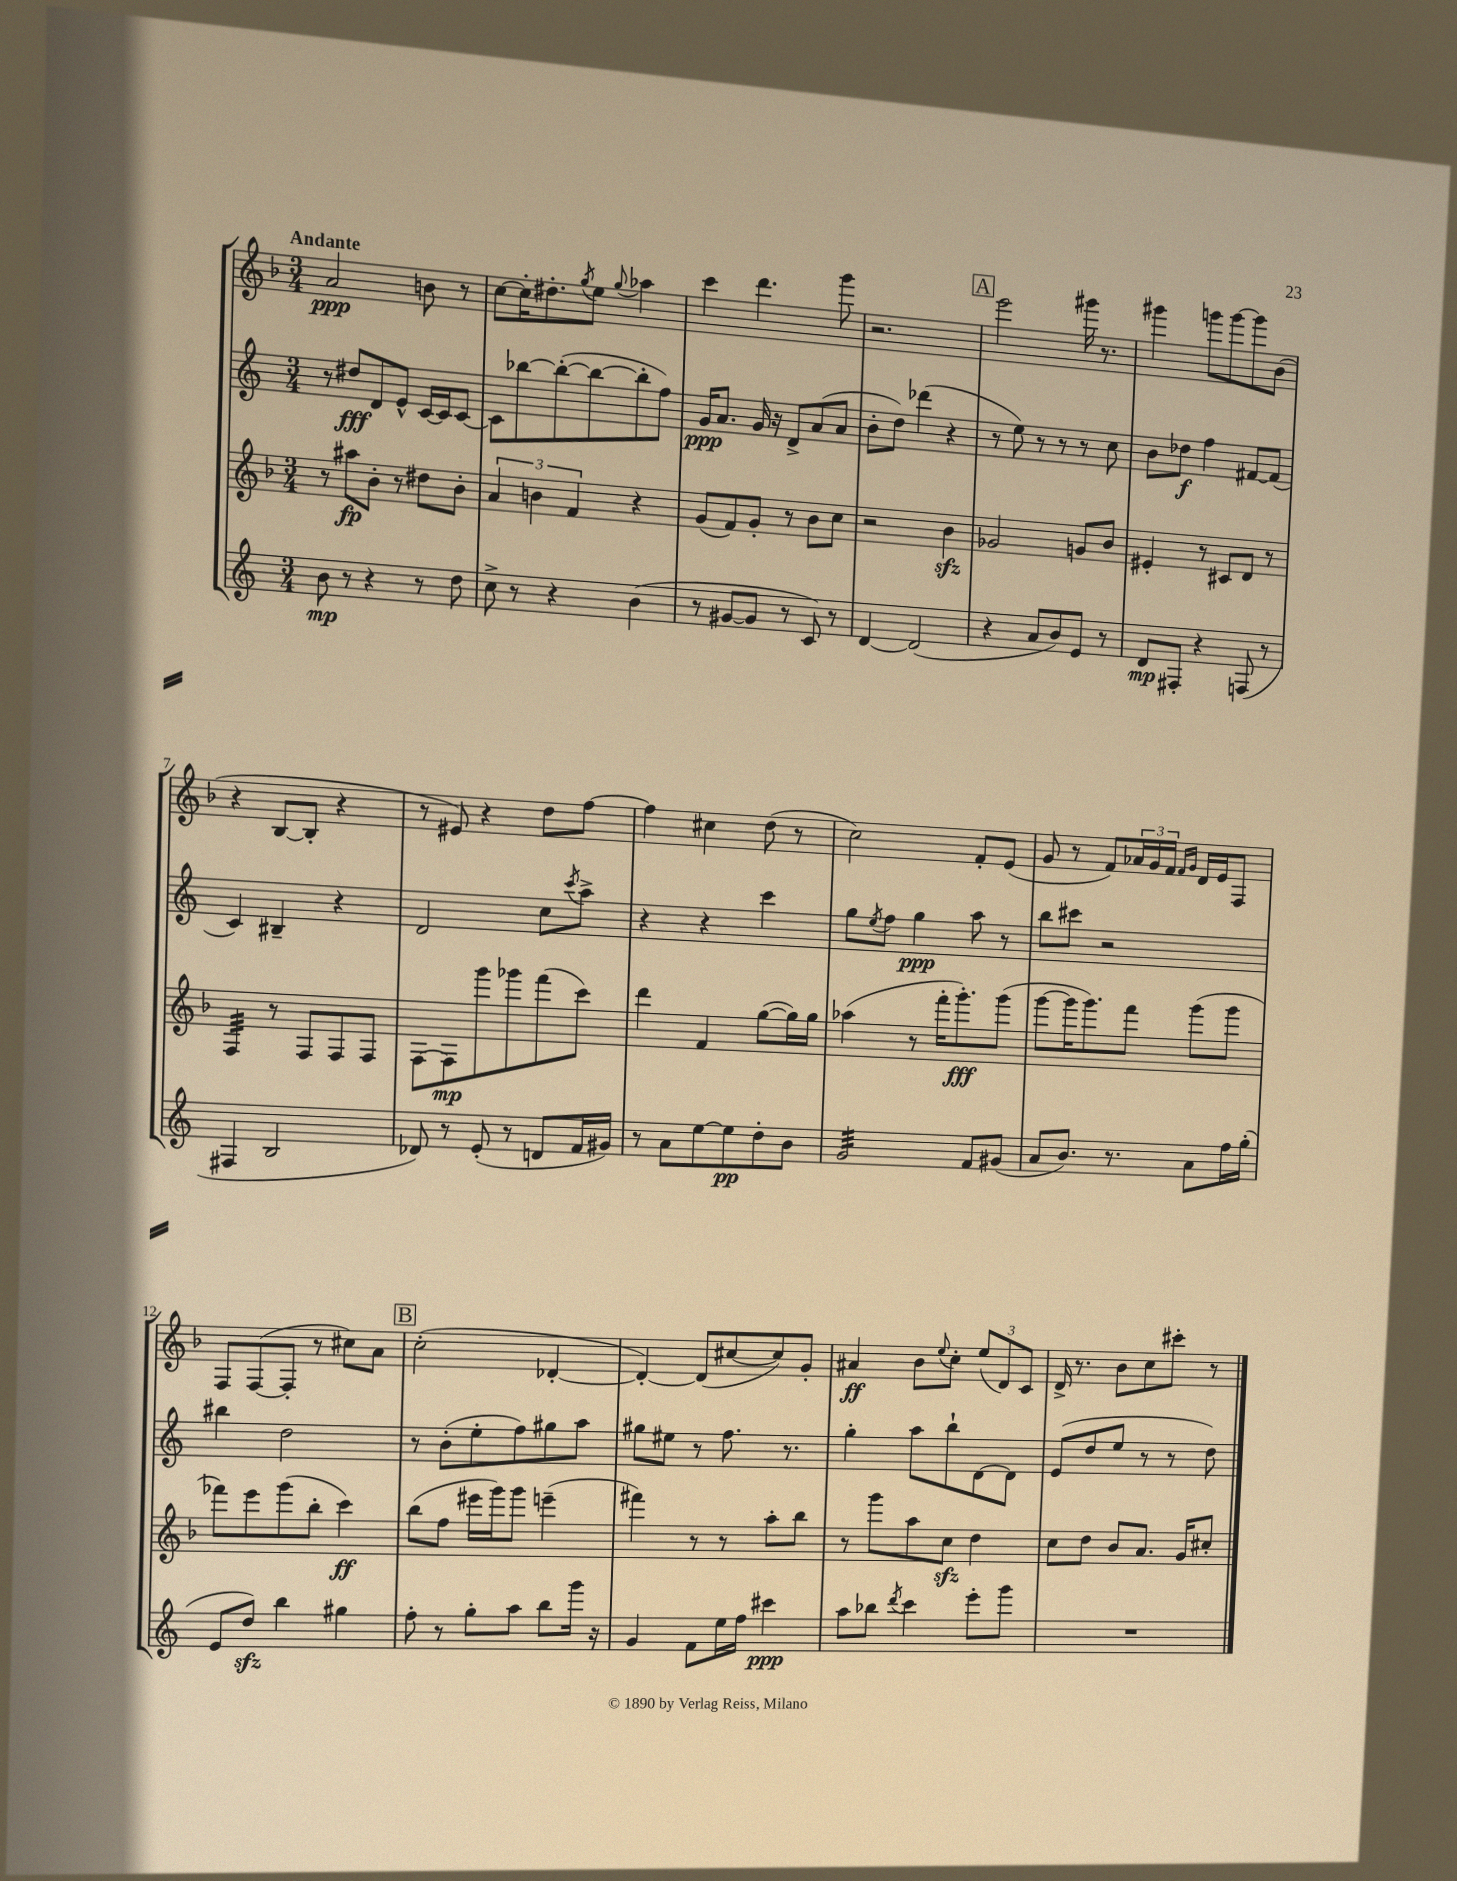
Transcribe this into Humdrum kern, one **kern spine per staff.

**kern	**kern	**kern	**kern
*staff4	*staff3	*staff2	*staff1
*clefG2	*clefG2	*clefG2	*clefG2
*k[]	*k[b-]	*k[]	*k[b-]
*M3/4	*M3/4	*M3/4	*M3/4
8b	8r	8r	2a
8r	8aa#	8dd#	.
4r	8b-'	8d	.
.	8r	8e^^	.
8r	8dd#	[16c	8b
.	.	16c]	.
8dd	8b-'	[8c	8r
=	=	=	=
8cc^	6a	8c]	[8cc
8r	.	[8bb-	16cc']
.	6b	.	.
.	.	.	8.dd#'
4r	.	(8bb-'_	.
.	6f	.	.
.	.	.	8qgg
.	.	8bb-_	8ee
.	.	.	8qqgg
(4b	4r	8bb-']	4aa-
.	.	8ff)	.
=	=	=	=
8r	(8g	16g	4ccc
.	.	8.a	.
[8g#	8f)	.	.
8g#]	8g'	16g	4.ddd
.	.	16r	.
8r	8r	8d^	.
8c)	8b-	(8a	.
8r	8cc	8a	8ggg
=	=	=	=
[4d	2r	8b'	2.r
.	.	8dd)	.
(2d]	.	(4ddd-	.
.	4b-	4r	.
=	=	=	=
4r	2g-	8r	2eee
.	.	8ee)	.
8a	.	8r	.
8b)	.	8r	.
8e	8g	8r	16ggg#
.	.	.	8.r
8r	8b-	8cc	.
=	=	=	=
8d	4e#'	8b	4ggg#
8F#'	.	8dd-	.
4r	8r	4ff	8ggg
.	8c#	.	[8ggg
(8F	8d	[8f#	8ggg]
8r	8r	(8f#]	(8b-
=	=	=	=
4F#	4F	4c)	4r
2B	8r	4B#~	[8B-
.	8F	.	8B-']
.	8F	4r	4r
.	8F	.	.
=	=	=	=
8d-)	[8F	2d	8r
8r	8F]	.	8e#)
(8e'	8ggg	.	4r
8r	8ggg-	.	.
8d	(8fff	8cc	8dd
.	.	8qccc	.
16f	8ccc)	8aa^	[8ff
16g#)	.	.	.
=	=	=	=
8r	4ddd	4r	4ff]
8a	.	.	.
[8ee	4f	4r	4cc#
8ee]	.	.	.
8dd'	([8gg	4ccc	(8dd
8b	16gg])	.	8r
.	16gg	.	.
=	=	=	=
2g	(4aa-	8gg	2cc)
.	.	8qee	.
.	.	8ff	.
.	8r	4gg	.
.	16fff'	.	.
.	8.ggg')	.	.
8f	.	8aa	8f'
(8g#	(8ggg	8r	(8e
=	=	=	=
8a	[8ggg	8bb	8g
8.b)	16ggg]	8ccc#	8r
.	8.ggg)	.	.
.	.	2r	8f)
8.r	.	.	.
.	8fff	.	24a-
.	.	.	24g
.	.	.	24f
.	.	.	16qqf
.	.	.	16qqg
8a	(8ggg	.	16d
.	.	.	16e
16ff	8ggg	.	8F
(16gg'	.	.	.
=	=	=	=
8e	8fff-)	4bb#	8F
8dd)	8eee	.	([8F
4bb	(8ggg	2dd	8F']
.	8bb-'	.	8r
4gg#	4ccc)	.	8cc#)
.	.	.	8a
=	=	=	=
8ff'	(8bb-	8r	(2cc'
8r	8ff	(8b'	.
8gg'	16eee#	8ee'	.
.	16ggg)	.	.
8aa	8ggg	8ff)	.
8bb	(4eee~	8gg#	[4d-'
16ggg	.	8aa	.
16r	.	.	.
=	=	=	=
4g	4fff#)	8gg#	4d-'_)
.	.	8ee#	.
8f	8r	8r	(8d-]
16ee	8r	8.ff	[8cc#
16ff	.	.	.
4ccc#	8aa'	.	8cc#])
.	.	8.r	.
.	8bb-	.	8g'
=	=	=	=
8aa	8r	4gg'	4a#
8bb-	8ggg	.	.
8qddd	.	.	.
4ccc	8aa	8aa	8b-
.	.	.	8qqee
.	8cc	8bb`	8cc'
8eee'	4dd	[8d	(12ee
.	.	.	12d)
8ggg	.	8d]	.
.	.	.	12c
=	=	=	=
2.r	8cc	(8e	16d^
.	.	.	8.r
.	8dd	8dd	.
.	8b-	8ee	8b-
.	8.a	8r	8cc
.	.	8r	8ccc#'
.	16g	.	.
.	8cc#'	8dd)	8r
==	==	==	==
*-	*-	*-	*-
